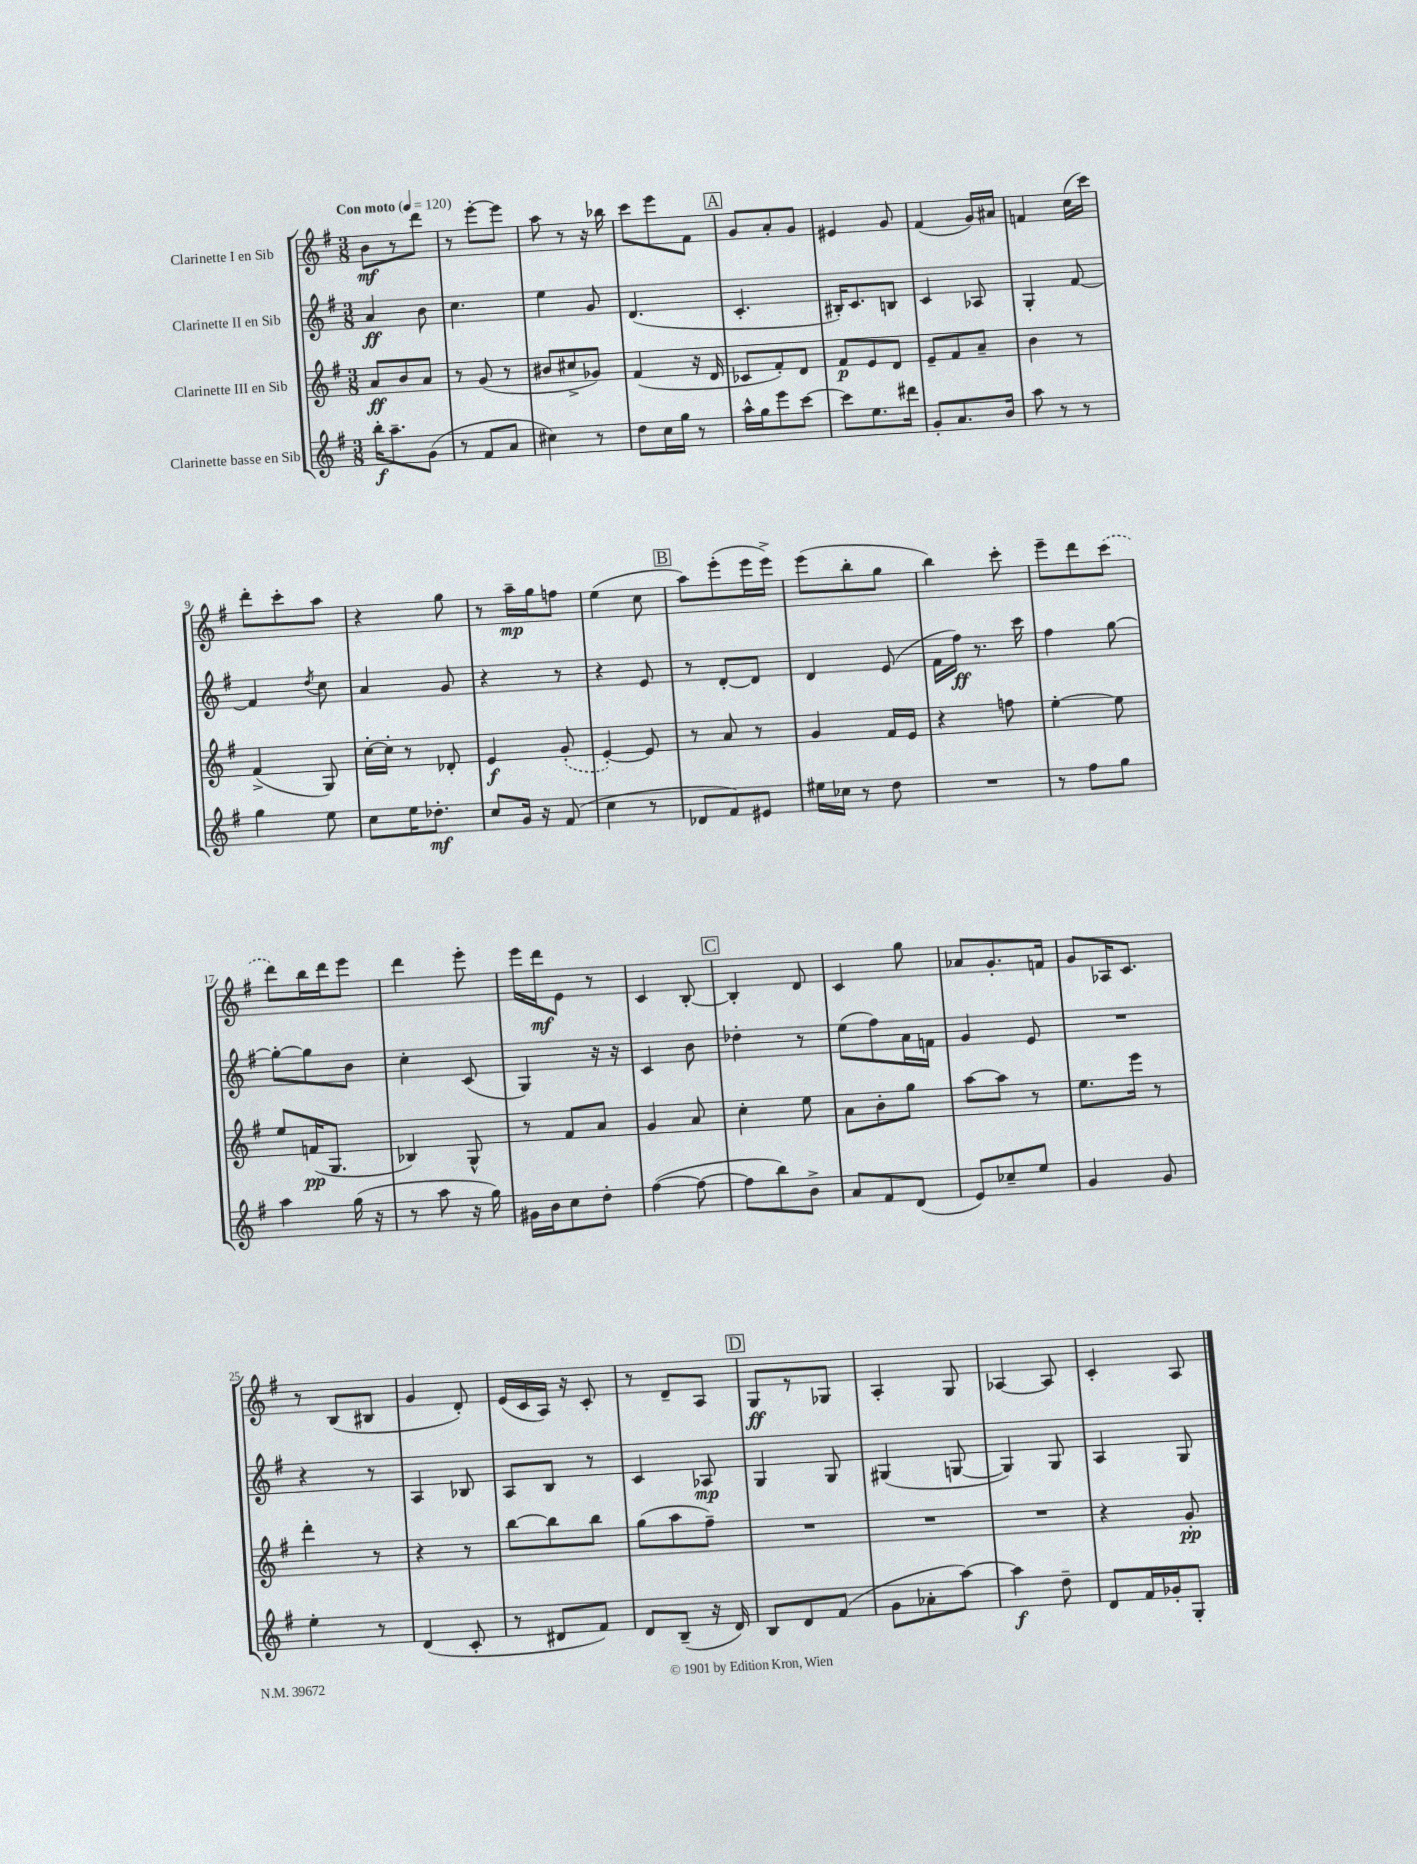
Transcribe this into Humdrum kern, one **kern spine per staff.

**kern	**kern	**kern	**kern
*staff4	*staff3	*staff2	*staff1
*clefG2	*clefG2	*clefG2	*clefG2
*k[f#]	*k[f#]	*k[f#]	*k[f#]
*M3/8	*M3/8	*M3/8	*M3/8
*MM120	*MM120	*MM120	*MM120
16bb'	8a	4a	8b
8.aa~	.	.	.
.	8b	.	8r
(8g	8a	8b	8ddd
=	=	=	=
8r	8r	4.cc	8r
8f#	(8g	.	[8eee'
8a	8r	.	8eee]
=	=	=	=
4cc#)	8b#	4ee	8aa
.	8cc#^	.	8r
8r	8g-)	8g	16r
.	.	.	16bb-
=	=	=	=
8dd	(4f#	(4.d	8ccc
16cc	.	.	8eee
16gg	.	.	.
8r	16r	.	8f#
.	16d	.	.
=	=	=	=
16aa^^	8c-	4.c'	8g
16gg	.	.	.
8eee	8f#')	.	8a'
[8ccc	8d	.	8g
=	=	=	=
8ccc]	8f#	16B#')	4e#
.	.	8.c	.
8.ee	8e	.	.
.	8d	8B	8g
16ddd#	.	.	.
=	=	=	=
8g'	8e~	4c	(4f#
8.a	8f#	.	.
.	8a~	8A-	16g)
16b	.	.	16a#
=	=	=	=
8aa	4b	4G'	4f
8r	.	.	.
8r	8r	[8f#	(16cc
.	.	.	16ccc)
=	=	=	=
4gg	(4f#^	4f#]	8ddd'
.	.	.	8ccc'
.	.	8qdd	.
8ee	8G)	8cc	8aa
=	=	=	=
8cc	[16cc'	4a	4r
.	16cc']	.	.
16ee	8r	.	.
8.dd-'	.	.	.
.	8d-'	8g	8gg
=	=	=	=
8cc	4e	4r	8r
16g	.	.	16aa~
16r	.	.	16gg
(8f#	(8g'	8r	8ff
=	=	=	=
4cc	[4e')	4r	(4ee
8r	8e]	8e	8cc
=	=	=	=
8d-	8r	8r	8aa)
8f#)	8a	[8d'	(8eee'
8e#	8r	8d]	16eee
.	.	.	16eee^)
=	=	=	=
16ee#	4g	4d	(8eee
16cc-	.	.	.
8r	.	.	8bb'
8dd	16f#	(8e	8gg
.	16e	.	.
=	=	=	=
4.r	4r	16f#	4bb)
.	.	16ff#)	.
.	.	8.r	.
.	8ff	.	8ccc'
.	.	16ccc	.
=	=	=	=
8r	[4ee'	4ff#	8eee~
8ff#	.	.	8ddd
8gg	8ee]	[8gg	(8ccc
=	=	=	=
4aa	8ee	8gg'_	8ddd)
.	(16f	8gg]	16bb
.	8.G	.	16ddd
(16gg	.	8b	8eee
16r	.	.	.
=	=	=	=
8r	4B-)	4cc'	4ddd
8aa	.	.	.
16r	8G^^	(8c	8eee'
16gg)	.	.	.
=	=	=	=
16g#	8r	4G)	16eee
16b	.	.	16ddd
8cc	8f#	.	8e
8dd'	8a	16r	8r
.	.	16r	.
=	=	=	=
([4ff#	4g	4c	4c
8ff#_	8a	8b	[8B'
=	=	=	=
8ff#]	4cc'	4dd-'	4B']
8bb)	.	.	.
8b^	8ee	8r	8d
=	=	=	=
8a	8a	(8ee	4c
8f#	8b'	8ff#)	.
(8d	8gg	16a	8gg
.	.	16f	.
=	=	=	=
8e)	[8aa	4g	8a-
8cc-~	8aa]	.	8.g'
8ee	8r	8e	.
.	.	.	16f
=	=	=	=
4g	8.ee	4.r	8g
.	.	.	16A-
.	16eee	.	8.c
8g	8r	.	.
=	=	=	=
4ee'	4ddd'	4r	8r
.	.	.	(8B
8r	8r	8r	8B#
=	=	=	=
(4d	4r	4A	4g
8c'	8r	8B-	8d')
=	=	=	=
8r	[8bb	8A	(16e
.	.	.	16c
8d#	8bb]	8B	16A)
.	.	.	16r
8f#)	8bb	8r	8c'
=	=	=	=
8d	(8gg	4c	8r
(8B~	8aa	.	8d~
16r	8ff#~)	8A-	8A
16d)	.	.	.
=	=	=	=
8B	4.r	4G	8G
8d	.	.	8r
(8f#	.	8G	8G-
=	=	=	=
8g	4.r	(4G#	4A'
8a-'	.	.	.
[8aa)	.	[8G	8G
=	=	=	=
4aa]	4.r	4G])	[4A-
8dd~	.	8G	8A-]
=	=	=	=
8d	4r	4A	4c'
16f#	.	.	.
16g-'	.	.	.
8G'	8g'	8G	8A
==	==	==	==
*-	*-	*-	*-
